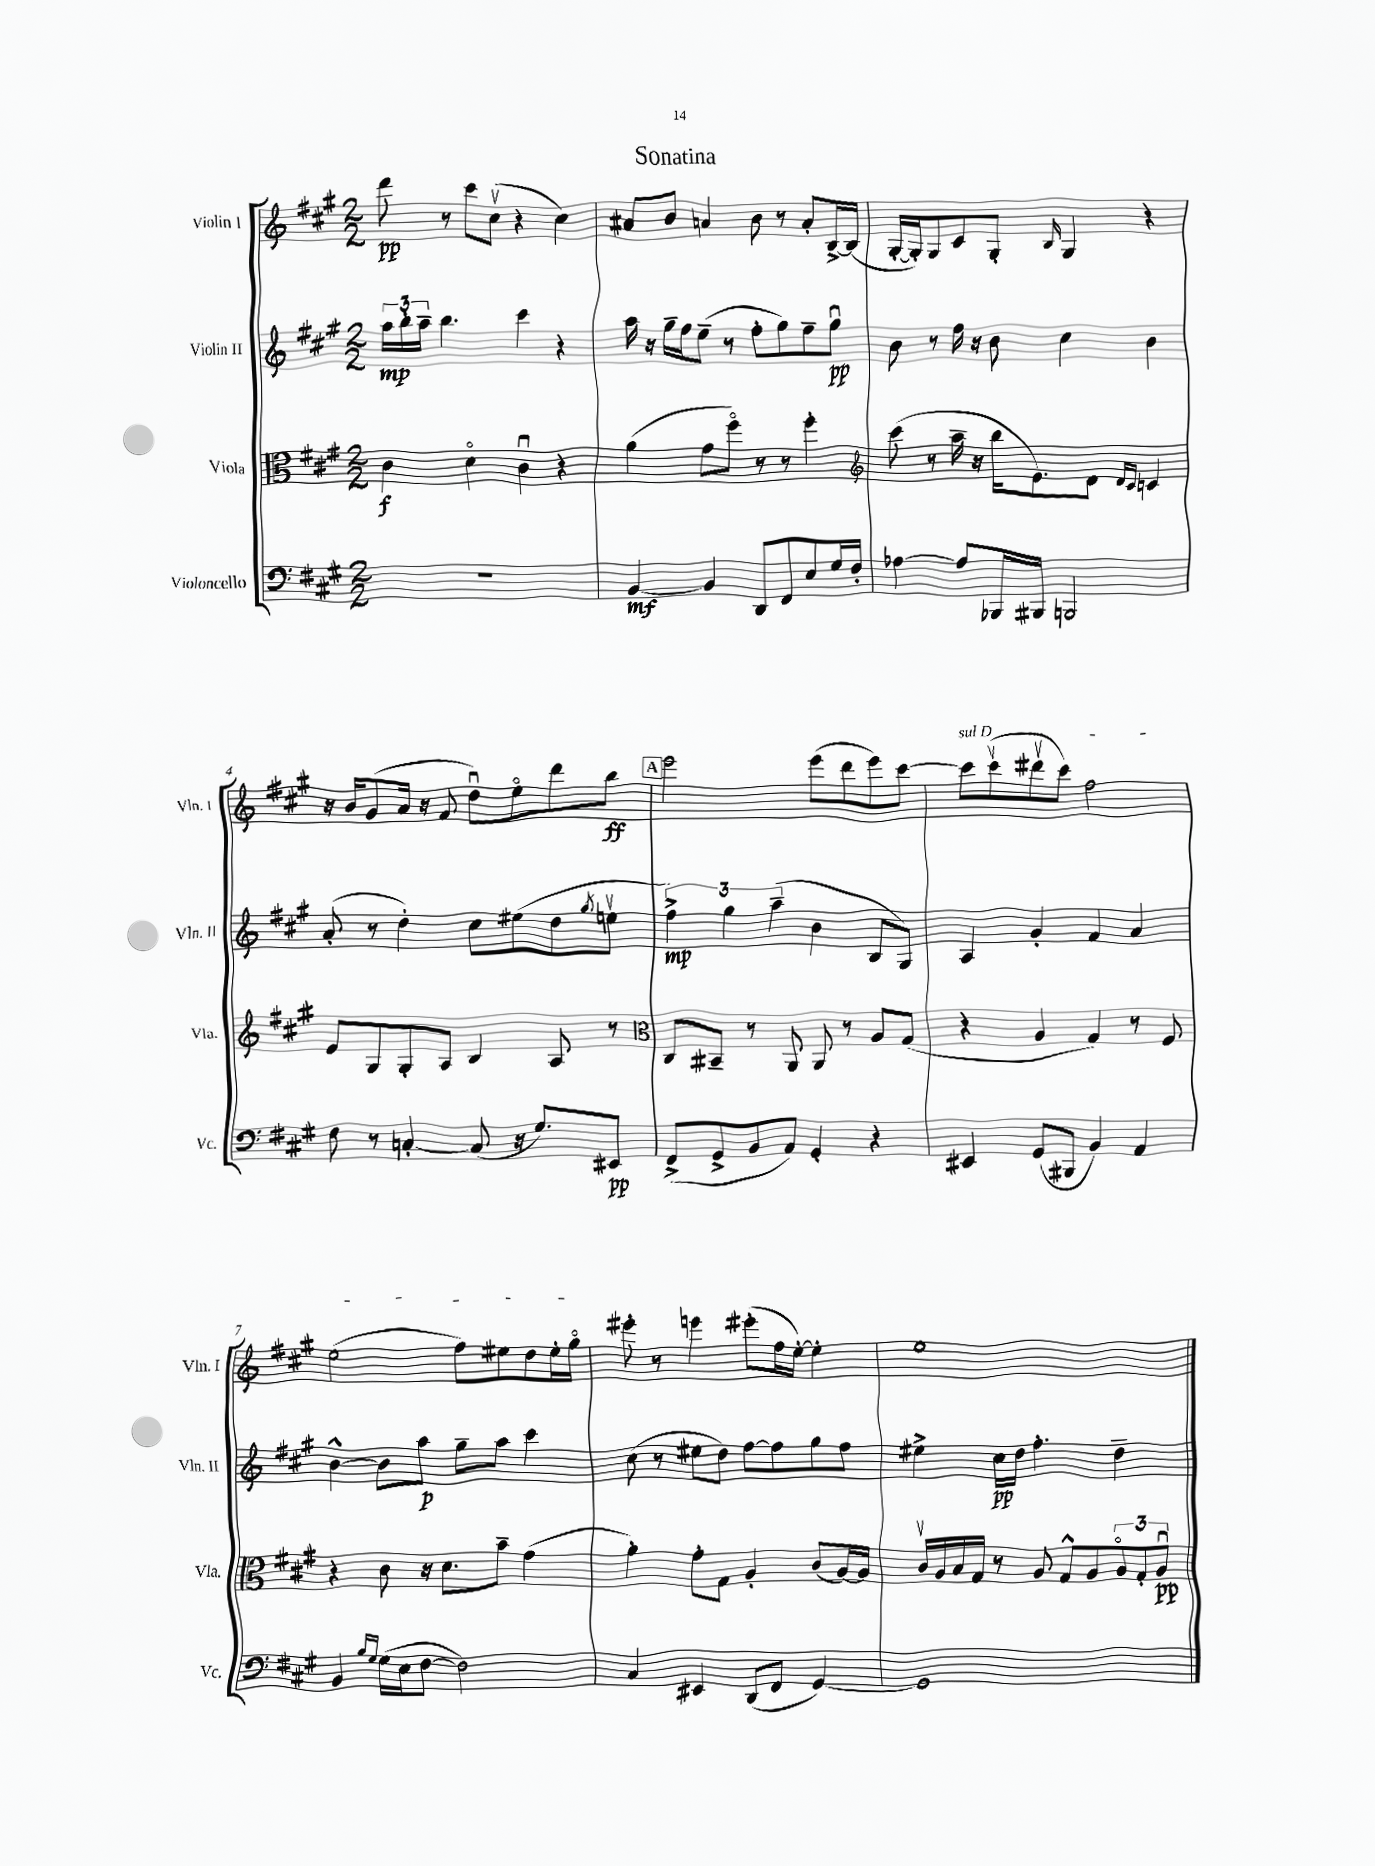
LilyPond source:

\header { title = "Sonatina" }
<<
\new StaffGroup <<
\new Staff = "s0" \with { instrumentName = "Violin I" shortInstrumentName = "Vln. I" } {
    \clef treble \key a \major \numericTimeSignature \time 2/2
    d'''8\pp r8 cis'''8 cis''8\upbow( r4 cis''4) |
    ais'8 b'8 a'4 b'8 r8 a'8-. b16~-> b16( |
    gis16~-. gis16-.) gis8 cis'8 gis8-. \grace { b16 } gis4 r4 |
    r16 b'16 gis'8( a'16 r16 fis'8 d''8\downbow) e''8\flageolet d'''8 b''8\ff |
    \mark \markup { \box "A" } e'''2 e'''8( d'''8 e'''8) cis'''8~ |
    \once \override TextSpanner.bound-details.left.text = \markup { \italic "sul D" } cis'''8\startTextSpan cis'''8\upbow( dis'''8\upbow cis'''8) fis''2 |
    e''2( fis''8) eis''8 d''8 eis''16-. gis''16\flageolet\stopTextSpan |
    eis'''8-. r8 e'''4 eis'''8-.( fis''16 e''16~-.) e''4-. |
    e''1 \bar "|." |
}
\new Staff = "s1" \with { instrumentName = "Violin II" shortInstrumentName = "Vln. II" } {
    \clef treble \key a \major \numericTimeSignature \time 2/2
    \tuplet 3/2 { a''16\mp b''16-. a''16-- } b''4. cis'''4 r4 |
    a''16 r16 gis''16-- fis''16 e''8--( r8 fis''8-. gis''8) fis''8-- gis''8\downbow\pp |
    b'8 r8 fis''16 r16 b'8 cis''4 b'4 |
    a'8-.( r8 d''4-.) cis''8 eis''8( d''8 \acciaccatura { gis''8 } e''8\upbow |
    \mark \markup { \box "A" } \tuplet 3/2 { fis''4->\mp) gis''4 a''4--( } b'4 b8 gis8) |
    a4 gis'4-. fis'4 a'4 |
    b'4~-^ b'8 a''8\p gis''8-- a''8 cis'''4 |
    cis''8( r8 eis''8 d''8) fis''8~ fis''8 gis''8 fis''8 |
    eis''4-> cis''16\pp d''16 fis''4.-. d''4-- \bar "|." |
}
\new Staff = "s2" \with { instrumentName = "Viola" shortInstrumentName = "Vla." } {
    \clef alto \key a \major \numericTimeSignature \time 2/2
    cis'4\f d'4\flageolet cis'4\downbow r4 |
    a'4( gis'8 fis''8\flageolet) r8 r8 fis''4-. |
    \clef treble cis'''8( r8 a''16-- r16 b''16 e'8.) d'8 \grace { d'16 cis'16 } c'4 |
    e'8 gis8 gis8-. a8 b4 a8 r8 |
    \mark \markup { \box "A" } \clef alto cis8 bis,8-- r8 a,8 a,8 r8 a8 gis8( |
    r4 a4 gis4) r8 fis8 |
    r4 cis'8 r16 d'8. b'8-- gis'4( |
    a'4-.) gis'8-. gis8 a4-. cis'8( a16~) a16 |
    cis'16\upbow a16 b16 gis16 r8 a8 gis8-^ a8 \tuplet 3/2 { a8\flageolet gis8-. a8\downbow\pp } \bar "|." |
}
\new Staff = "s3" \with { instrumentName = "Violoncello" shortInstrumentName = "Vc." } {
    \clef bass \key a \major \numericTimeSignature \time 2/2
    R1 |
    b,4~\mf b,4 d,8 fis,8 e8 gis16 fis16-. |
    aes4~ aes8 bes,,16 bis,,16 b,,2 |
    fis8 r8 c4~-. c8( r16 gis8.) eis,8\pp |
    \mark \markup { \box "A" } fis,8->( gis,8-> b,8 a,8) gis,4-. r4 |
    eis,4 gis,8( bis,,8 b,4) a,4 |
    b,4 \grace { b16 gis16 } gis16( e16 fis8~ fis2) |
    cis4 eis,4 d,8( fis,8 gis,4~) |
    gis,1 \bar "|." |
}
>>
>>
